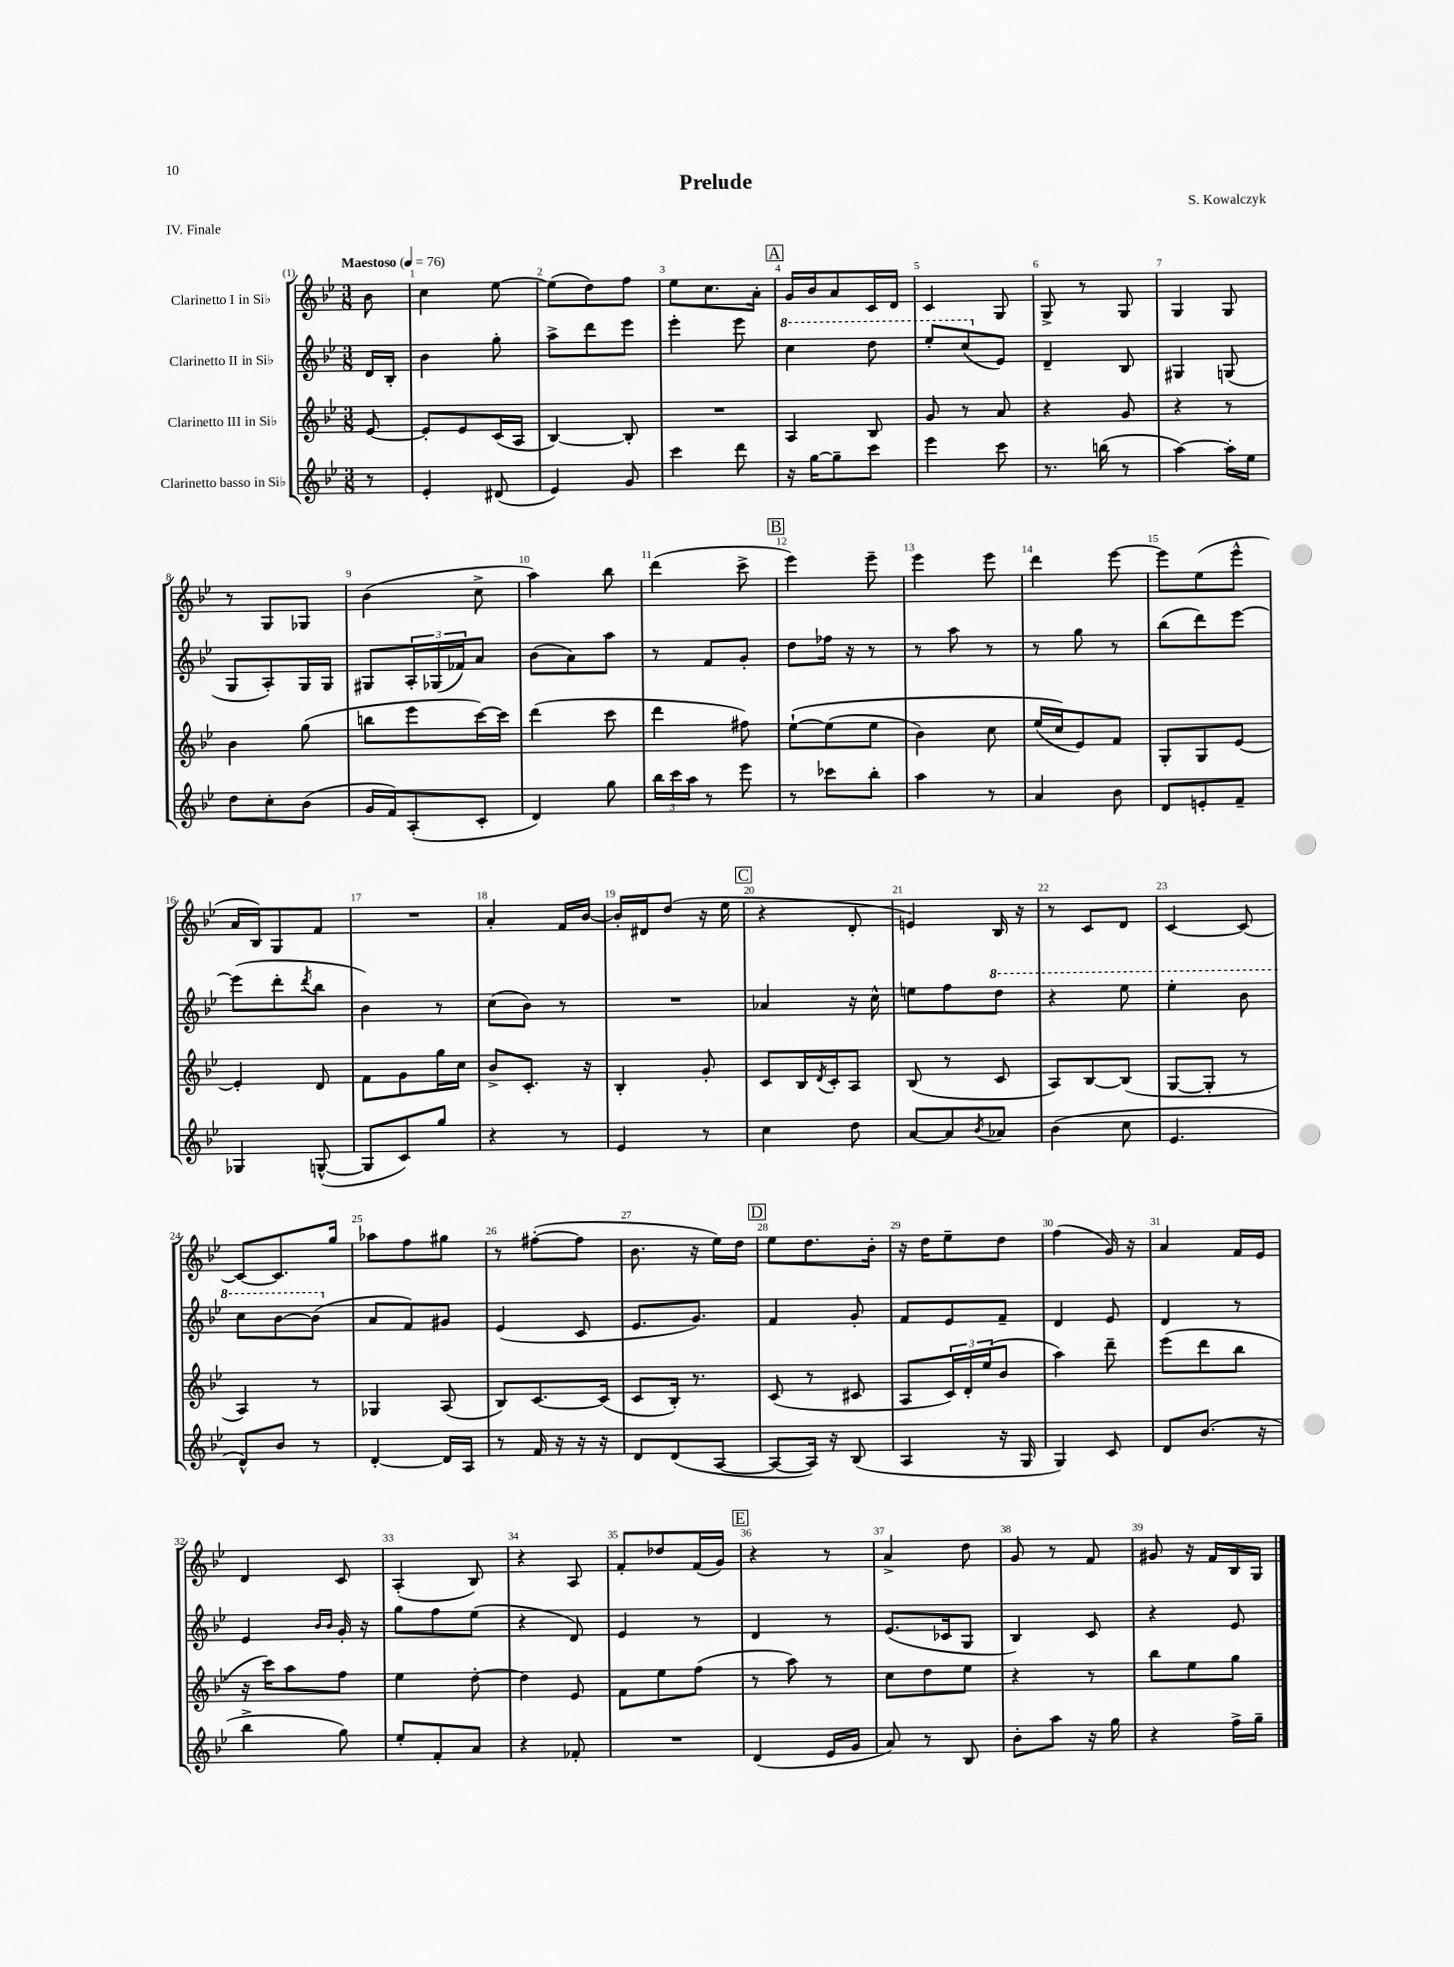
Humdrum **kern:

**kern	**kern	**kern	**kern
*staff4	*staff3	*staff2	*staff1
*clefG2	*clefG2	*clefG2	*clefG2
*k[b-e-]	*k[b-e-]	*k[b-e-]	*k[b-e-]
*M3/8	*M3/8	*M3/8	*M3/8
*MM76	*MM76	*MM76	*MM76
8r	[8e-	16d	8b-
.	.	16B-'	.
=	=	=	=
4e-'	8e-']	4b-	4cc
.	8e-	.	.
(8d#	(16c	8gg'	[8ee-
.	16A	.	.
=	=	=	=
4e-)	[4B-)	8aa^	(8ee-]
.	.	8ddd	8dd)
8g	8B-']	8eee-	8ff
=	=	=	=
4ccc	4.r	4eee-'	8ee-
.	.	.	8.cc
8ddd	.	8eee-	.
.	.	.	16a'
=	=	=	=
16r	4A	4ccc	16g
[16gg	.	.	16b-
8gg~]	.	.	8a
8ccc	8B-	8ddd	16c
.	.	.	16d
=	=	=	=
4eee-	8g	8eee-'	4c
.	8r	(8ccc	.
8ccc	8a	8e-)	8G
=	=	=	=
8.r	4r	4d~	8G^
.	.	.	8r
(16bb	.	.	.
8r	8g	8B-	8G
=	=	=	=
[4aa)	4r	4G#	4G
16aa']	8r	(8G	8G
16ee-	.	.	.
=	=	=	=
8dd	4b-	8G	8r
8cc'	.	8A')	8G
(8b-	(8gg	16G	8G-
.	.	16G	.
=	=	=	=
16g	8bb	8G#	(4b-
16f)	.	.	.
(8A'	8eee-	24A'	.
.	.	(24G-	.
.	.	24f-)	.
8c'	[16ccc)	8a	8cc^
.	16ccc]	.	.
=	=	=	=
4d)	(4ddd	(8b-	4aa)
.	.	8a)	.
8gg	8ccc	8aa	8bb-
=	=	=	=
24bb-	4ddd	8r	(4ddd
24ccc	.	.	.
24aa	.	.	.
8r	.	8f	.
8eee-	8ff#)	8g'	8ccc^
=	=	=	=
8r	&([8ee-`	8dd	4eee-)
8ccc-	(8ee-]	16ff-	.
.	.	16r	.
8bb-'	8ee-	8r	8eee-~
=	=	=	=
4aa	4b-)	8r	4eee-
.	.	8aa	.
8r	8cc	8r	8eee-
=	=	=	=
4a	(16ee-	8r	4ddd
.	16cc&)	.	.
.	8e-)	8gg	.
8b-	8f	8r	[8eee-
=	=	=	=
8d	8G'	(8bb-	8eee-]
8e'	8G	8ddd)	(8ee-
8f~	[8e-	[8eee-	8eee-^^
=	=	=	=
4G-	4e-']	(8eee-]	16a
.	.	.	16B-)
.	.	8ddd'	8G
.	.	8qddd	.
([8G^^	8d	8bb-	8f
=	=	=	=
8G]	8f	4b-)	4.r
8c)	8g	.	.
8gg	16gg	8r	.
.	16cc	.	.
=	=	=	=
4r	8b-^	(8cc	4a'
.	8.c'	8b-)	.
8r	.	8r	16f
.	16r	.	[16b-
=	=	=	=
4e-	4B-'	4.r	16b-']
.	.	.	16d#
.	.	.	(8dd
8r	8g'	.	16r
.	.	.	16ee-
=	=	=	=
4cc	8c	4a-	4r
.	16B-	.	.
.	8qd	.	.
.	16c'	.	.
8dd	8A	16r	8d'
.	.	16cc^^	.
=	=	=	=
[8a	(8B-	8ee	4e)
8a]	8r	8ff	.
8qb-	.	.	.
8a-	8c	8ddd	16B-
.	.	.	16r
=	=	=	=
(4b-	8A)	4r	8r
.	[8B-	.	8c
8cc	(8B-]	8eee-	8d
=	=	=	=
4.e-	[8G	4eee-'	[4c
.	8G']	.	.
.	8r	8bb-	8c_
=	=	=	=
8d^^)	4A)	8ccc	8c_
8b-	.	[8bb-	8.c]
8r	8r	(8bb-]	.
.	.	.	16gg
=	=	=	=
[4d'	4G-	8a	8aa-
.	.	8f)	8ff
16d]	(8A	8g#	8gg#
16A	.	.	.
=	=	=	=
8r	8B-)	(4e-	8r
16f	[8.c	.	([8ff#'
16r	.	.	.
16r	.	8c	8ff#]
16r	(16c]	.	.
=	=	=	=
8d	8c	8.e-	8.b-
(8d	16B-')	.	.
.	8.r	8.g)	16r
[8A	.	.	16ee-)
.	.	.	16dd
=	=	=	=
8A_	(8c	4f	8ee-
16A])	8r	.	8.dd
16r	.	.	.
(8B-	8c#	8g'	.
.	.	.	16b-'
=	=	=	=
4A	8A	8f	16r
.	.	.	16dd
.	24c)	8e-	8ee-~
.	24d'	.	.
.	(24ee-	.	.
16r	8b-	8f~	8dd
16G	.	.	.
=	=	=	=
4G)	4aa)	4d	(4ff
8c	8ddd~	8e-	16g)
.	.	.	16r
=	=	=	=
8d	(8eee-	4d	4a
(8.b-	8ddd	.	.
.	8bb-	8r	16f
16r	.	.	16e-
=	=	=	=
4bb-^	16r	4e-	4d
.	16ccc)	.	.
.	8aa	.	.
.	.	16qqb-	.
.	.	16qqb-	.
8gg)	8ff	16g'	8c
.	.	16r	.
=	=	=	=
8ee-'	4ee-	8gg	(4A'
8f'	.	8ff	.
8a	[8dd'	(8ee-	8B-)
=	=	=	=
4r	4dd]	4r	4r
8f-'	8e-	8d)	8A
=	=	=	=
4.r	8f	4e-	8f'
.	8ee-	.	8dd-
.	(8ff	8r	(16f
.	.	.	16g)
=	=	=	=
(4d	8r	4d	4r
.	8aa)	.	.
16e-	8r	8r	8r
16g	.	.	.
=	=	=	=
8a)	8cc	(8.e-	4a^
8r	8dd	.	.
.	.	16c-	.
8B-	8ee-	8G	8dd
=	=	=	=
8b-'	4r	4B-)	8g
8aa	.	.	8r
16r	8r	8c	8f
16gg	.	.	.
=	=	=	=
4r	8bb-	4r	8g#
.	8ee-	.	16r
.	.	.	16f
16ff^	8gg	8e-	16B-
16gg~	.	.	16G
==	==	==	==
*-	*-	*-	*-
